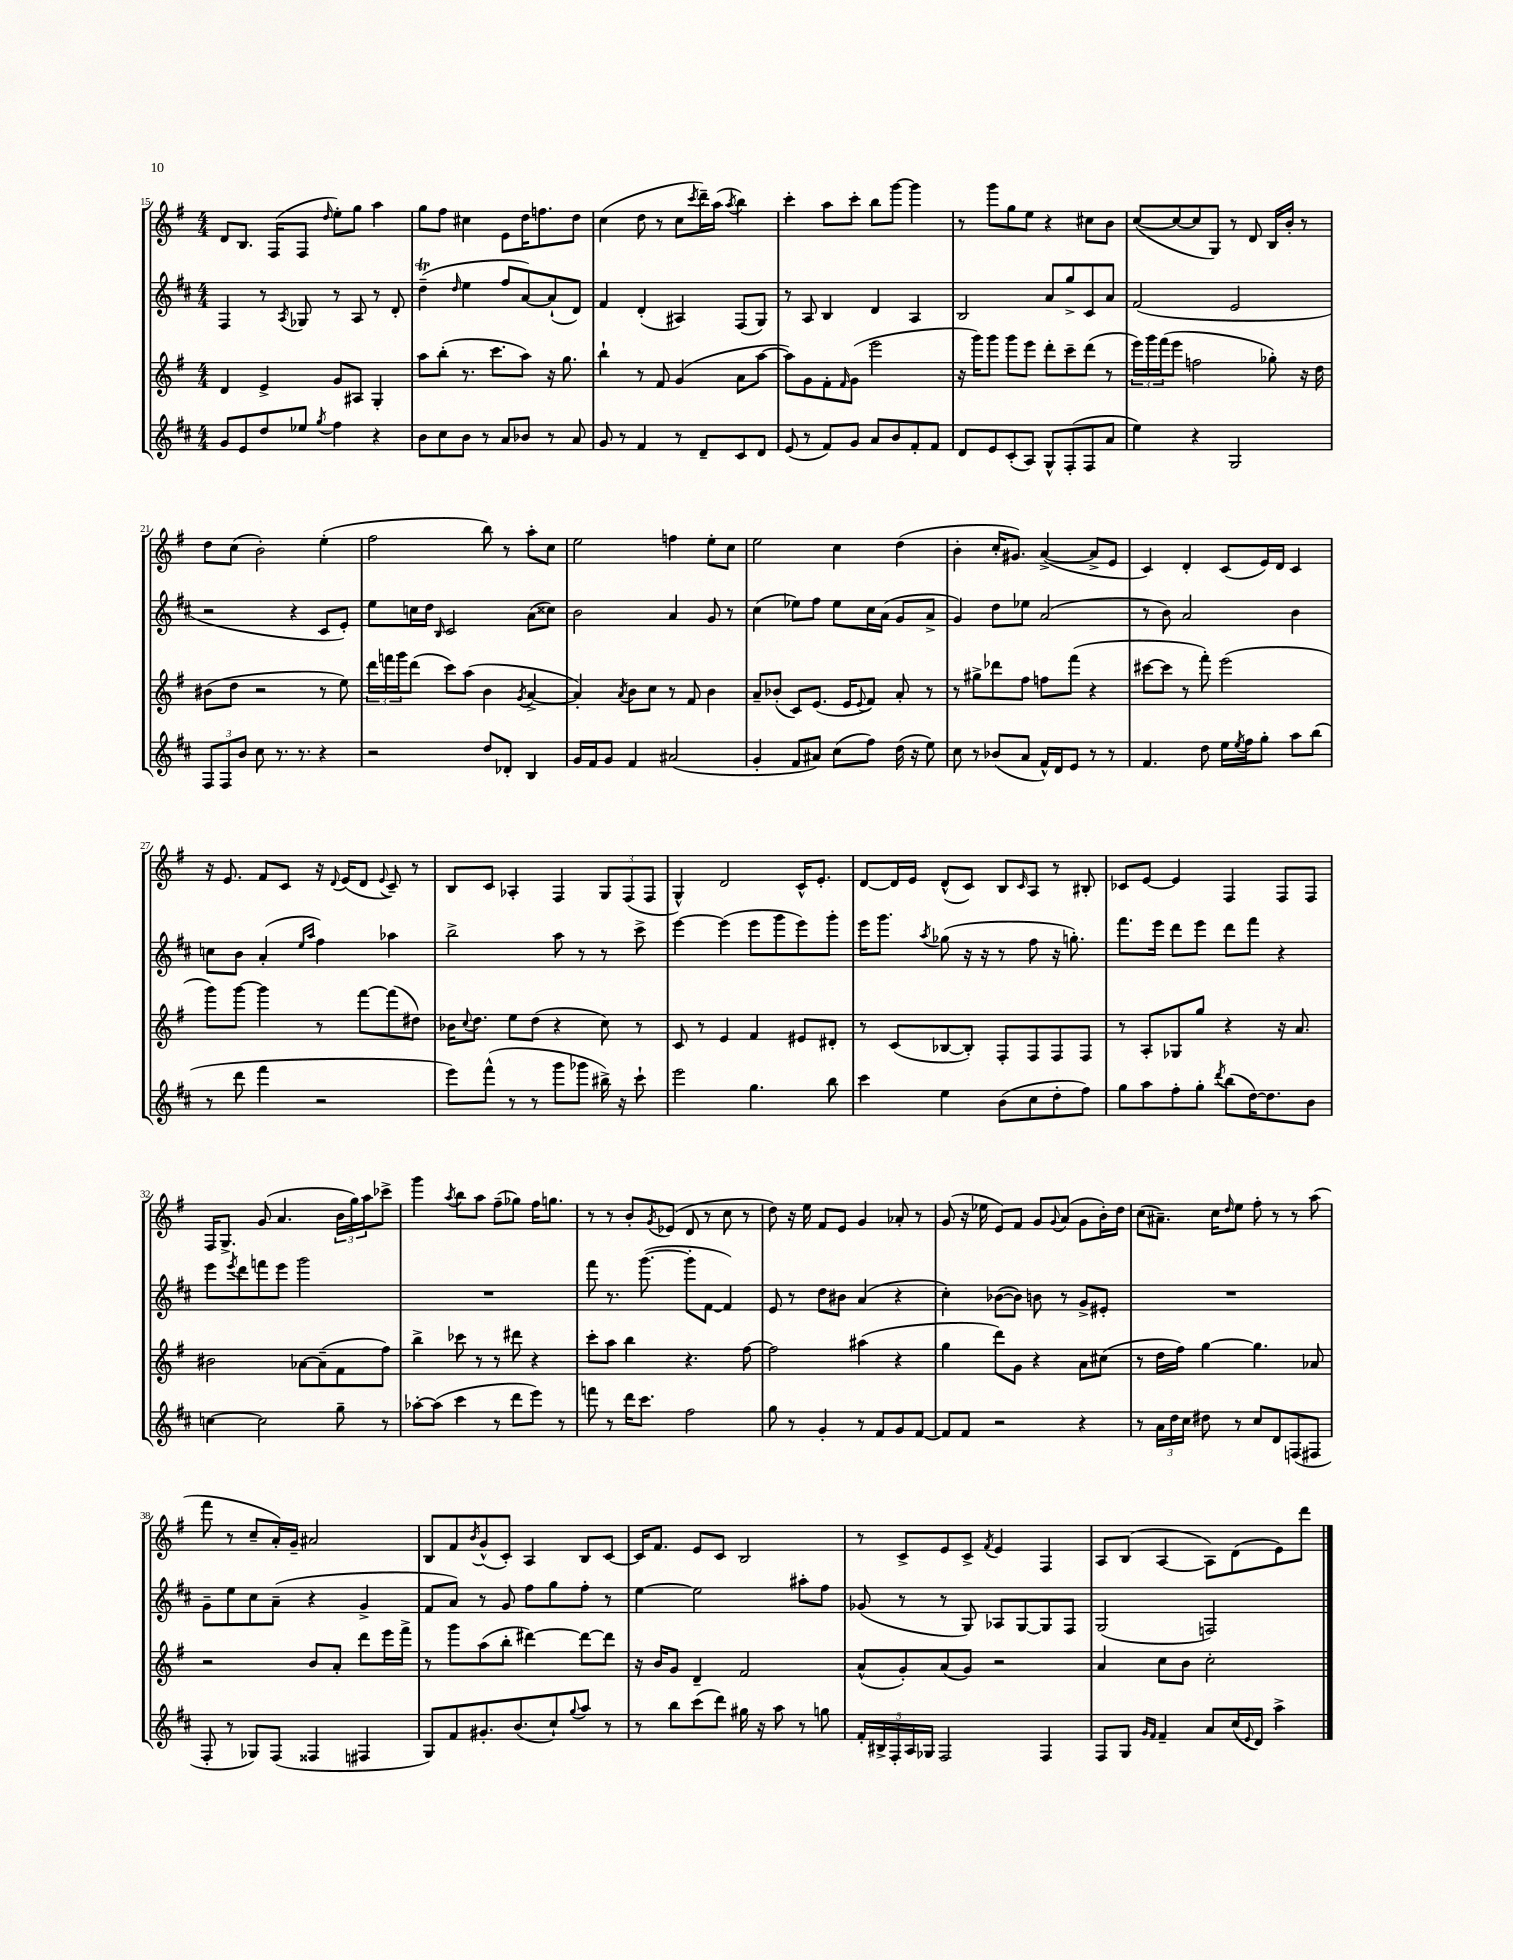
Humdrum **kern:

**kern	**kern	**kern	**kern
*part4	*part3	*part2	*part1
*staff4	*staff3	*staff2	*staff1
*clefG2	*clefG2	*clefG2	*clefG2
*k[f#c#]	*k[f#]	*k[f#c#]	*k[f#]
*M4/4	*M4/4	*M4/4	*M4/4
=15	=15	=15	=15
8g/L	4d/	4F#/	8d/L
8e/	.	.	8.B/J
8dd/	4e^/	8r	.
.	.	.	(16F#/KL
.	.	8qA/	.
8ee-X/J	.	8G-X/	8F#/J
8qgg/	.	.	16qqdd/
4ff#\	8g/L	8r	8ee'\L)
.	8A#X/J	8A/	8gg\J
4r	4G'/	8r	4aa\
.	.	8d'/	.
=16	=16	=16	=16
8b\L	8aa\L	(4ddT~\	8gg\L
8cc#\	(8bb'\J	.	8ff#\J
.	.	16qqdd/	.
8b\J	8.r	4ee\	4cc#X\
8r	.	.	.
.	8.ccc\L	.	.
8a/L	.	8ff#/L	8e\L
8b-X/J	8aa\J)	[8a/)	16dd\K
.	.	.	8.ffn\
8r	16r	(8a`/]	.
.	8.gg\	.	.
8a/	.	8d/J)	8dd\J
=17	=17	=17	=17
8g/	4bb`\	4f#/	(4cc\
8r	.	.	.
4f#/	8r	(4d'/	8dd\
.	8f#/	.	8r
8r	(4g/	4A#X/)	8cc\L
.	.	.	8qccc/
8d~/L	.	.	16ddd~\L)
.	.	.	(16aa\JJ
.	.	.	8qaa/
8c#/	8a\L	(8F#/L	4bb\)
8d/J	[8aa\J	8G/J)	.
=18	=18	=18	=18
(8e/	8aa\L])	8r	4ccc'\
8r	8g\	8A/	.
8f#/L)	8f#'\	4B/	8aa\L
.	16qqf#/	.	.
8g/J	(8g\J	.	8ccc'\J
8a/L	2eee\	4d/	8bb\L
8b/	.	.	[8ggg\J
8f#'/	.	4A/	4ggg\]
8f#/J	.	.	.
=19	=19	=19	=19
8d/L	16r	2B/	8r
.	16ggg\KL)	.	.
8e/	8ggg\J	.	8ggg\L
(8c#'/	8ggg\L	.	8gg\
8A/J)	8eee\J	.	8ee\J
8G^^/L	8ddd'\L	8a/L	4r
(8F#'/	8ccc~\	8gg^/	.
8F#/	(8ddd\J	8c#/	8cc#X\L
8a/J	8r	8a/J	8b\J
=20	=20	=20	=20
4ee\)	24eee\LL)	(2f#/	([8cc/L
.	24ggg\	.	.
.	(24fff#\J	.	.
.	8eee\J	.	8cc/_
4r	2ffn\	.	8cc/]
.	.	.	8G/J)
2G/	.	2e/	8r
.	.	.	8d/
.	8gg-X'\)	.	16B/LL
.	.	.	16b'/JJ
.	16r	.	8r
.	16dd\	.	.
!!LO:LB:g=z
=21	=21	=21	=21
12F#/L	(8b#X\L	2r	8dd\L
12F#/	.	.	.
.	8dd\J	.	(8cc\J
12b/J	.	.	.
8cc#\	2r	.	2b'\)
8.r	.	.	.
.	.	4r	.
8.r	.	.	.
4r	8r	8c#/L	(4ee'\
.	8ee\)	8e'/J)	.
=22	=22	=22	=22
2r	24ddd\LL	8ee\L	2ff#\
.	24fffn\	.	.
.	24ggg\J	.	.
.	(8ddd\J	16ccn\L	.
.	.	16dd\JJ	.
.	.	16qqB/	.
.	8ccc\L)	2c#/	.
.	(8aa\J	.	.
8dd/L	4b\	.	8bb\)
8d-X'/J	.	.	8r
.	8qg/	.	.
4B/	[4a^/	(8a\L	8aa'\L
.	.	8cc##X\J)	8cc\J
=23	=23	=23	=23
16g/LL	4a'/])	2b\	2ee\
16f#/J	.	.	.
8g/J	.	.	.
.	8qa/	.	.
4f#/	8b\L	.	.
.	8cc\J	.	.
(2a#X/	8r	4a/	4ffn\
.	8f#/	.	.
.	4b\	8g/	8ee'\L
.	.	8r	8cc\J
=24	=24	=24	=24
4g'/	8a~/L	(4cc#\	2ee\
.	(8b-X'/J	.	.
8f#/L	8c/L)	8ee-X\L)	.
8a#X/J)	(8.e/J	8ff#\J	.
(8cc#\L	.	8ee-\L	4cc\
.	16e/KL	.	.
.	8qqe/	.	.
8ff#\J)	8f#/J)	16cc#\L	.
.	.	(16a\JJ	.
(16dd\	8a'/	8g/L	(4dd\
16r	.	.	.
8ee\)	8r	8a^/J	.
=25	=25	=25	=25
8cc#\	8r	4g/)	4b'\
8r	8gg#X^\L	.	.
(8b-X/L	8ddd-X\	8dd\L	16cc'/KL
.	.	.	8.g#X/J)
8a/J	8ff#\J	8ee-X\J	.
16f#^^/LL)	8ffn\L	(2a/	([4a^/
16d/J	.	.	.
8e/J	(8fff#\J	.	.
8r	4r	.	8a^/L]
8r	.	.	8e/J
=26	=26	=26	=26
4.f#/	[8ccc#X\L	8r	4c/)
.	8ccc#\J]	8b\)	.
.	8r	2a/	4d'/
8dd\	8fff#'\)	.	.
16ee\LL	(2eee\	.	(8c/L
8qee/	.	.	.
16ff#\J	.	.	.
8gg'\J	.	.	16e/L)
.	.	.	16d/JJ
8aa\L	.	4b\	4c/
(8bb\J	.	.	.
!!LO:LB:g=z
=27	=27	=27	=27
8r	8ggg\L)	8ccn\L	16r
.	.	.	8.e/
8ddd\	[8ggg\J	8b\J	.
4fff#\	4ggg\]	(4a'/	8f#/L
.	.	.	8c/J
.	.	16qqee/LL	.
.	.	16qqaa/JJ	.
2r	8r	4ff#\)	16r
.	.	.	8qqd/
.	.	.	(16e/KL
.	[8fff#\L	.	8d/J
.	.	.	8qqe/
.	(8fff#\]	4aa-X\	8c~/)
.	8dd#X\J)	.	8r
=28	=28	=28	=28
8eee\L)	16b-X\KL	2bb^\	8B/L
.	8qqcc/	.	.
.	8.dd\J	.	.
(8fff#^^\J	.	.	8c/J
8r	8ee\L	.	4A-X'/
8r	(8dd\J	.	.
8ggg\L	4r	8aa\	4F#/
8ggg-X\J	.	8r	.
16bb#X^\)	8cc\)	8r	12G/L
16r	.	.	.
.	.	.	(12F#/
8ccc#`\	8r	8ccc#^\	.
.	.	.	12F#/J
=29	=29	=29	=29
2eee\	8c/	[4eee\	4G^^/)
.	8r	.	.
.	4e/	(4eee\]	2d/
4.gg\	4f#/	8eee\L	.
.	.	8ggg\	.
.	8e#X/L	8eee\)	16c^^/KL
.	.	.	8.e'/J
8bb\	8d#X'/J	8ggg'\J	.
=30	=30	=30	=30
4ccc#\	8r	16eee\KL	[8d/L
.	.	8.ggg\J	.
.	(8c/L	.	16d/L]
.	.	.	16e/JJ
.	.	8qaa/	.
4ee\	[8B-X/	(8gg-X\	(8d^^/L
.	8B-'/J])	16r	8c/J)
.	.	16r	.
(8b\L	8F#'/L	8r	8B/L
.	.	.	16qqc/
8cc#\	8F#/	8ff#\	8A/J
8dd'\	8F#/	16r	8r
.	.	8.ggn'\)	.
8ff#\J)	8F#/J	.	8B#X'/
=31	=31	=31	=31
8gg\L	8r	8.fff#\L	8c-X/L
8aa\	8A'/L	.	[8e/J
.	.	16eee\Jk	.
8ff#'\	8G-X/	8ddd\L	4e/]
8gg'\J	8gg/J	8eee\J	.
8qddd/	.	.	.
(8bb\L	4r	8ddd\L	4F#/
[16dd\K)	.	8fff#\J	.
8.dd\]	.	.	.
.	16r	4r	8F#/L
.	8.a/	.	.
8b\J	.	.	8F#/J
!!LO:LB:g=z
=32	=32	=32	=32
[4ccn\	2b#X\	8eee\L	16F#/KL
.	.	.	8.G^/J
.	.	8qeee/	.
.	.	8ddd\	.
2cc\]	.	8fffn\	(8g/
.	.	8eee\J	4.a/
.	[8a-X\L	2ggg\	.
.	(8a-~\]	.	.
8gg~\	8f#\	.	24b\LL
.	.	.	24gg\)
.	.	.	24aa\J
8r	8ff#\J)	.	8ccc-X^\J
=33	=33	=33	=33
[8aa-X'\L	4bb^\	1r	4ggg\
(8aa-\J]	.	.	.
.	.	.	8qaa/
4ccc#\	8ccc-X\	.	8bb\L
.	8r	.	8aa\J
8r	8r	.	(8ff#~\L
8ddd\L	8ddd#X\	.	8gg-X\J)
8eee\J)	4r	.	16ff#\KL
.	.	.	8.ggn\J
8r	.	.	.
=34	=34	=34	=34
8fffn\	8ccc'\L	8fff#\	8r
8r	8aa\J	8.r	8r
16ddd\KL	4bb\	.	8b'/L
8.ccc#\J	.	([8.ggg\	.
.	.	.	8qg/
.	.	.	(8e-X/J
2ff#\	4.r	8ggg'\L]	8d/
.	.	[8f#\J	8r
.	.	4f#/])	8cc\
.	[8ff#\	.	8r
=35	=35	=35	=35
8gg\	2ff#\]	8e/	8dd\)
8r	.	8r	16r
.	.	.	16ee\
4g'/	.	8dd\L	8f#/L
.	.	8b#X\J	8e/J
8r	(4aa#X\	(4a/	4g/
8f#/L	.	.	.
8g/	4r	4r	8a-X'/
[8f#/J	.	.	8r
=36	=36	=36	=36
8f#/L]	4gg\	4cc#'\)	(8g/
8f#/J	.	.	16r
.	.	.	16ee-X\
2r	8ddd\L)	([8b-X\L	8e/L)
.	8g\J	8b-\J])	8f#/J
.	4r	8bn\	8g/L
.	.	.	8qqg/
.	.	8r	(8a/J
4r	8a\L	8g^/L	8g\L
.	(8cc#X\J	8e#X'/J	16b'\L)
.	.	.	16dd\JJ
=37	=37	=37	=37
8r	8r	1r	(8cc\L
24a\LL	16dd\LL	.	8.a#X~\J)
24dd\	.	.	.
.	16ff#\JJ)	.	.
24cc#\JJ	.	.	.
8dd#X\	[4gg\	.	.
.	.	.	16cc\KL
.	.	.	16qqdd/
8r	.	.	8ee\J
8cc#/L	4.gg\]	.	8ff#'\
8d/	.	.	8r
(8Fn/	.	.	8r
8F#X/J	8a-X/	.	(8aa\
!!LO:LB:g=z
=38	=38	=38	=38
8F#'/	2r	8g~\L	8fff#\
8r	.	8ee\	8r
8G-X/L)	.	8cc#\	8cc~/L
(8F#/J	.	(8a~\J	16a'/L)
.	.	.	16g~/JJ
4F##X/	8b/L	4r	2a#X/
.	8a'/J	.	.
4F#X/	8ddd\L	4g^/	.
.	16eee\L	.	.
.	16fff#^\JJ	.	.
=39	=39	=39	=39
8G/L)	8r	8f#/L	8B/L
8f#/	8ggg\L	8a/J)	8f#/
.	.	.	8qb/
8.g#X'/	(8aa\	8r	(8g^^/
.	8bb'\J	8g/	8c'/J)
(8.b/	.	.	.
.	[4ddd#X\)	8ff#\L	4A/
8cc#`/)	.	8gg\	.
8qqgg/	.	.	.
8aa/J	8ddd#\L_	8ff#'\J	8B/L
8r	8ddd#\J]	8r	[8c/J
=40	=40	=40	=40
8r	16r	[4ee\	16c/KL]
.	16b/KL	.	8.f#/J
8bb\L	8g/J	.	.
(8ccc#\	4d~/	2ee\]	8e/L
8ddd\J)	.	.	8c/J
16gg#X\	2f#/	.	2B/
16r	.	.	.
8aa\	.	.	.
8r	.	8aa#X'\L	.
8ggn\	.	8ff#\J	.
=41	=41	=41	=41
20f#'/LL	(8a^^/L	(8g-X/	8r
20B#X^/	.	.	.
20F#'/	.	.	.
.	8g'/)	8r	8c^/L
20A/	.	.	.
20G-X/JJ	.	.	.
2F#/	(8a/	8r	8e/
.	8g/J)	8G/)	8c^/J
.	.	.	8qf#/
.	2r	8A-X/L	4e/
.	.	[8G/	.
4F#/	.	8G/]	4F#/
.	.	8F#/J	.
=42	=42	=42	=42
8F#/L	4a/	(2G/	8A/L
8G/J	.	.	(8B/J
16qqg/LL	.	.	.
16qqf#/JJ	.	.	.
4f#~/	8cc\L	.	[4A/
.	8b\J	.	.
8a/L	2cc'\	2Fn/)	8A\L])
(16cc#/L	.	.	(8d\
8qqe/	.	.	.
16d/JJ)	.	.	.
4aa^\	.	.	8e\)
.	.	.	8ddd\J
==	==	==	==
*-	*-	*-	*-
